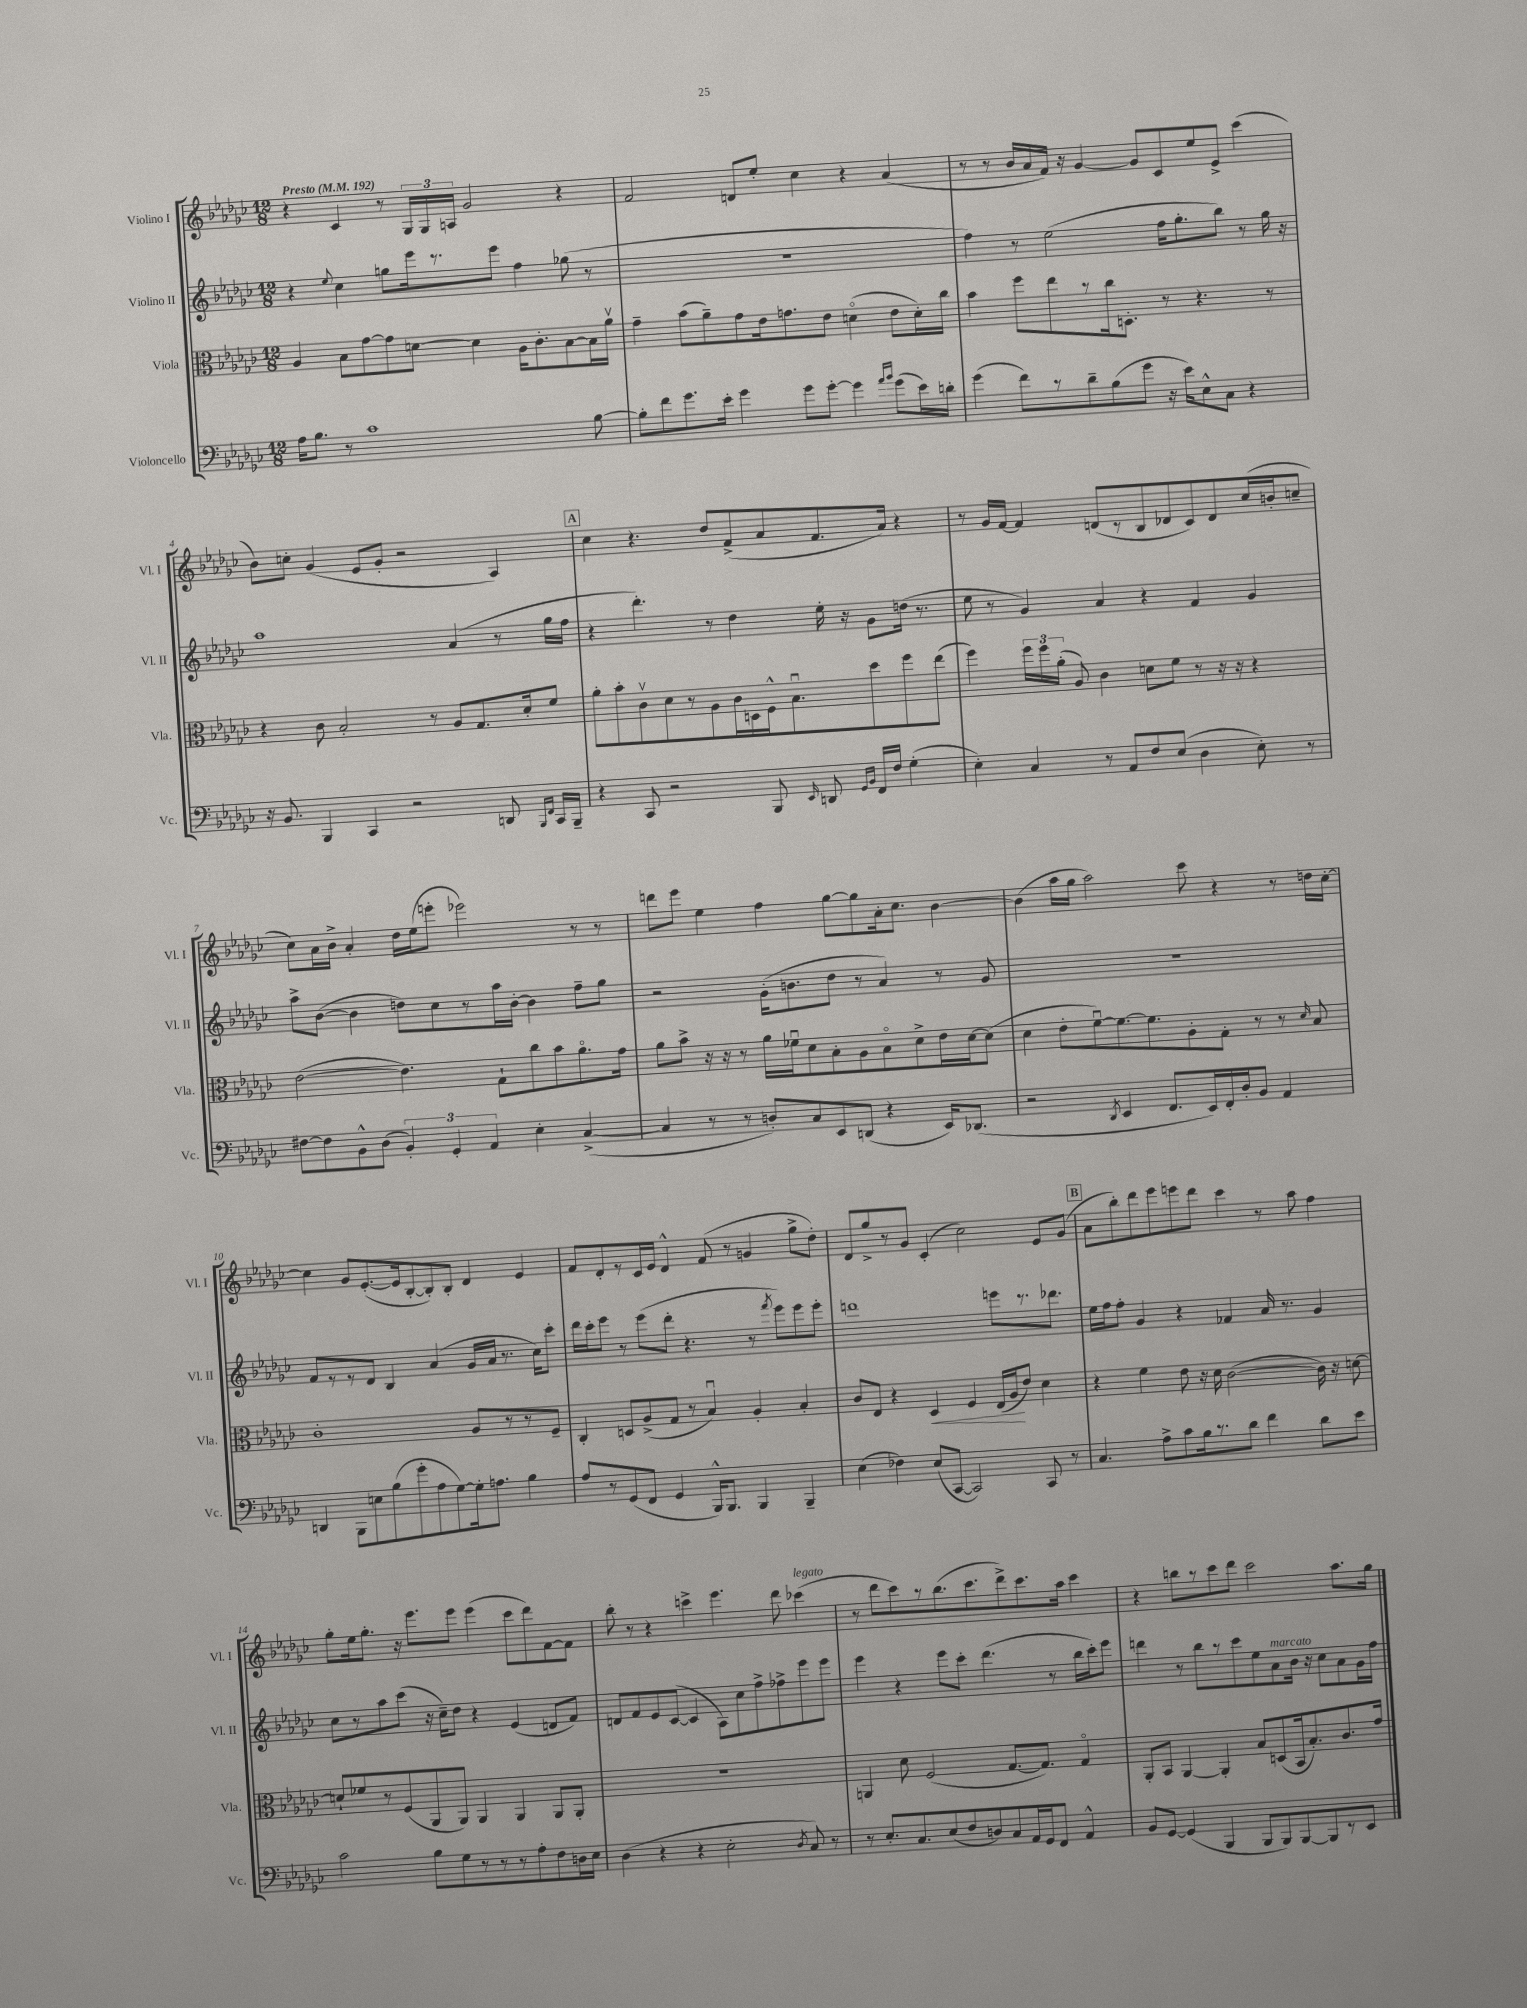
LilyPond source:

<<
\new StaffGroup <<
\new Staff = "s0" \with { instrumentName = "Violino I" shortInstrumentName = "Vl. I" } {
    \clef treble \key ges \major \numericTimeSignature \time 12/8 \tempo "Presto" 4 = 192
    \autoBeamOff r4 ces'4 r8 \tuplet 3/2 { ges16[ ges16 a16] } ges'2 r4 |
    f'2 d'8[ ees''8]-. ces''4 r4 aes'4( |
    r8 r8 bes'16[ aes'16 f'16]) r16 ges'4~ ges'8[ ces'8 ees''8 ees'8]-> ces'''4( |
    bes'8[) c''8]-. ges'4( ees'8[ ges'8]-. r2 aes4) |
    \mark \markup { \box "A" } ces''4 r4. des''8[ f'8->( aes'8 f'8. aes'16]) r4 |
    r8 ges'16[ f'16]~ f'4 d'8[( r8 bes8 des'8 ces'8) des'8 ces''16( b'16-. c''8]-- |
    ces''8[) aes'16 bes'16]-> aes'4-. des''16[ ees''16( e'''8]-. ees'''2) r8 r8 |
    d'''8[ ees'''8] ees''4 f''4 ges''8[~ ges''8 aes'16-. ces''8.] bes'4~ |
    bes'4( aes''16[ ges''16] aes''2) ces'''8 r4 r8 d''16[ ces''16]~-. |
    ces''4 ges'8[ ees'8.~-.( ees'16 bes8~-. bes8-.) bes8]-. des'4 ees'4 |
    f'8[ des'8-. r8 ces'16 ees'16] des'4-^ f'8( r8 g'4 ges''8[-> des''8]-.) |
    des'8[ ges''8-> r8 ges'8] ces'4-.( ces''2) ees'8[ ges'8]( |
    \mark \markup { \box "B" } aes'8[ bes''8-.) des'''8 ees'''8 e'''8 des'''8] ces'''4 r8 aes''8 f''4 |
    ges''8[-. ees''16 ges''8.]-. r16 ees'''8.[ ees'''8] ees'''4( ces'''8[ des'''8) f'8~ f'8] |
    bes''8-. r8 r4 c'''4-> ees'''4. des'''8 ces'''4^\markup { \italic "legato" }( |
    r8 des'''8[ ces'''8) r8 bes''8.( ces'''8. des'''8->) ces'''8. aes''16] ces'''4 |
    r4 b''8[ r8 ces'''8 des'''8] ces'''2 aes''8.[ ges''16] \bar "|." |
}
\new Staff = "s1" \with { instrumentName = "Violino II" shortInstrumentName = "Vl. II" } {
    \clef treble \key ges \major \numericTimeSignature \time 12/8
    \autoBeamOff r4 \appoggiatura { ees''8 } ces''4 g''8[ ees'''16 r8. ees'''8] f''4 ges''8( r8 |
    R1. |
    f''4) r8 ees''2( f''16[ ges''8.-. bes''8]) r8 ges''16 r16 |
    aes''1 aes'4( r8 ges''16[ f''16] |
    \mark \markup { \box "A" } r4 des'''4.-.) r8 des''4 ees''16-. r16 ges'8[ d''16]( r8. |
    ees''8 r8 ges'4) aes'4 r4 f'4 ges'4 |
    aes''8[-> bes'8]~( bes'4 d''8[) ces''8 r8 aes''16 bes'16]~-. bes'4 f''8[-- ges''8] |
    r2 ges'16[-.( b'8. des''8] r8 aes'4) r8 ges'8 |
    R1. |
    f'8[ r8 r8 des'8] bes4 aes'4( ges'16[ aes'16] r8. ces''16[) ces'''8]-. |
    des'''16[ ces'''16-. ees'''8] r8 ees'''8[( des'''8]-. r4. r8 \acciaccatura { f'''8 } ees'''8[) ees'''8 ees'''8]-. |
    d'''1 e'''8[ r8. des'''8.] |
    \mark \markup { \box "B" } ees''16[ f''16 f''8]-. ges'4 r4 fes'4 aes'16 r8. ges'4 |
    ces''8[ r8 aes''8 ces'''8]( r16 ces''16[--) des''8] r4 ees'4( d'8[ f'8]) |
    d'8[ f'8 ees'8 ces'8]~( ces'4 aes8[) ces''8 f''8-> fes''8-> ees'''8 ees'''8] |
    ees'''4 r4 ees'''8[ ces'''8]-. des'''4.( r8 bes''16[ ces'''16-.) ees'''8] |
    d'''4 r8 bes''8[ r8 ces'''8 ees''8 aes'8^\markup { \italic "marcato" } bes'16] r16 ces''8[ aes'8 ges'16 f''16] \bar "|." |
}
\new Staff = "s2" \with { instrumentName = "Viola" shortInstrumentName = "Vla." } {
    \clef alto \key ges \major \numericTimeSignature \time 12/8
    \autoBeamOff aes4 bes8[ ges'8~ ges'8 d'8]~ d'4 aes16[ ces'8.-. bes8~ bes16 aes'16]\upbow |
    ges'4-- bes'8[( aes'8--) ges'8 ees'16 g'8. ees'8] d'4\flageolet( ees'8[ d'16-.) ces''16] |
    bes'4 f''8[ ees''8 r8 ces''16 d8.]-. r8 r4. r8 |
    r4 ces'8 bes2-. r8 aes8[ ges8. des'16-. f'8] |
    \mark \markup { \box "A" } aes'8[-. bes'8-. ces'8\upbow des'8 r8 aes8 ces'16 d16 f16-^ bes8.\downbow des''8 f''8 ees''8]( |
    f''4) \tuplet 3/2 { f''16[ f''16 aes'16]-.( } aes8) ces'4 d'8[ f'8] r8 r16 r16 r4 |
    ees'2~( ees'4.) ges8[-! ces''8 bes'8 aes'8.\flageolet ges'16] |
    aes'8[ bes'8]-> r16 r16 r8 aes'16[ fes'16\downbow des'8 bes8-. aes8 bes8\flageolet des'8-> ees'16 des'16~ des'8]( |
    des'4 ees'8[-. f'8~\downbow) f'8.~ f'8. aes8-. ges8]-. r8 r8 \grace { des'16 } bes8 |
    ces'1-. aes8[ r8 r8 f8]-- |
    ces4-. d8[ aes8->( ges8] r8 bes4\downbow) aes4-. bes4-. |
    ces'8[ ees8] r4 des4\< f4 ees16[( aes16\! ees'8]) des'4 |
    \mark \markup { \box "B" } r4 f'4 ees'8 r16 des'16 ces'2~( ces'16) r16 d'8~ |
    d'8[-! fes'8 r8 f8( aes,8 aes,8]) aes,4 aes,4 aes,8[ aes,8]-. |
    R1. |
    a,4 des'8 f2( ges8.[~ ges8.]) ges4\flageolet |
    aes,8[-. bes,8] aes,4~ aes,4-. bes8[ d8( bes,16 bes8.-.) ces'8. ges'16] \bar "|." |
}
\new Staff = "s3" \with { instrumentName = "Violoncello" shortInstrumentName = "Vc." } {
    \clef bass \key ges \major \numericTimeSignature \time 12/8
    \autoBeamOff aes16[ bes8.] r8 ces'1 bes8~ |
    bes8[-. f'8 ges'8. ees'16]-. ges'4 ges'8[ ges'8]~-. ges'4 \grace { aes'16[ bes'16] } ges'8[( ees'16) d'16]-. |
    ges'4( f'8[) r8 des'8-- bes8( ges'8] r16 ees'16[) ees8-^ ces8] r4 |
    r16 bes,8. bes,,4 ces,4 r2 d,8 \grace { bes,,16[ f,16] } ces,16[ bes,,16]-- |
    \mark \markup { \box "A" } r4 ces,8 r2 bes,,8 \grace { ees,16 } d,8 \grace { ges,16[ bes,16] } f,16[ f16] ges4-.( |
    ees4-.) ces4 r8 aes,8[ f8 ees8]( des4 ees8-.) r8 |
    fis8[~ fis8 bes,8-^ des8]( \tuplet 3/2 { bes,4-.) ges,4-. aes,4 } ees4-. ces4~->( |
    ces4 r8 r8 d8[-.) ces8 ees,8 d,8]( r4 ees,16[) des,8.]( |
    r2 \acciaccatura { des,8 } ees,4 f,8.[ ees,16) f,16-. des16-. bes,8] aes,4 |
    d,4 bes,,8[ e8 bes8( ges'8-. aes8 ges8~) ges16-. a8.] bes4 |
    aes8[ r8 ges,8( f,8] ges,4 bes,,16[-^) bes,,8.] bes,,4 bes,,4-- |
    ees4( fes4) ees8[( ces,8]~ ces,2) ces,8 r8 |
    \mark \markup { \box "B" } ces4. aes8[-> ces'8 bes16 r8. des'8] f'4 des'8[ ees'8] |
    ces'2 bes8[ ges8 r8 r8 r8 aes8-. f8 d16 ees16] |
    des4( r4 r4 ees2-. \acciaccatura { des8 } ces8) r8 |
    r8 ees8.[-. ces8. ees8( f8 d8) ces8 aes,16 ges,16 f,8] aes,4-^ |
    bes,8[ ges,8]~ ges,4( bes,,4 bes,,8[ bes,,8) bes,,8~ bes,,8 r8 ees,8] \bar "|." |
}
>>
>>
